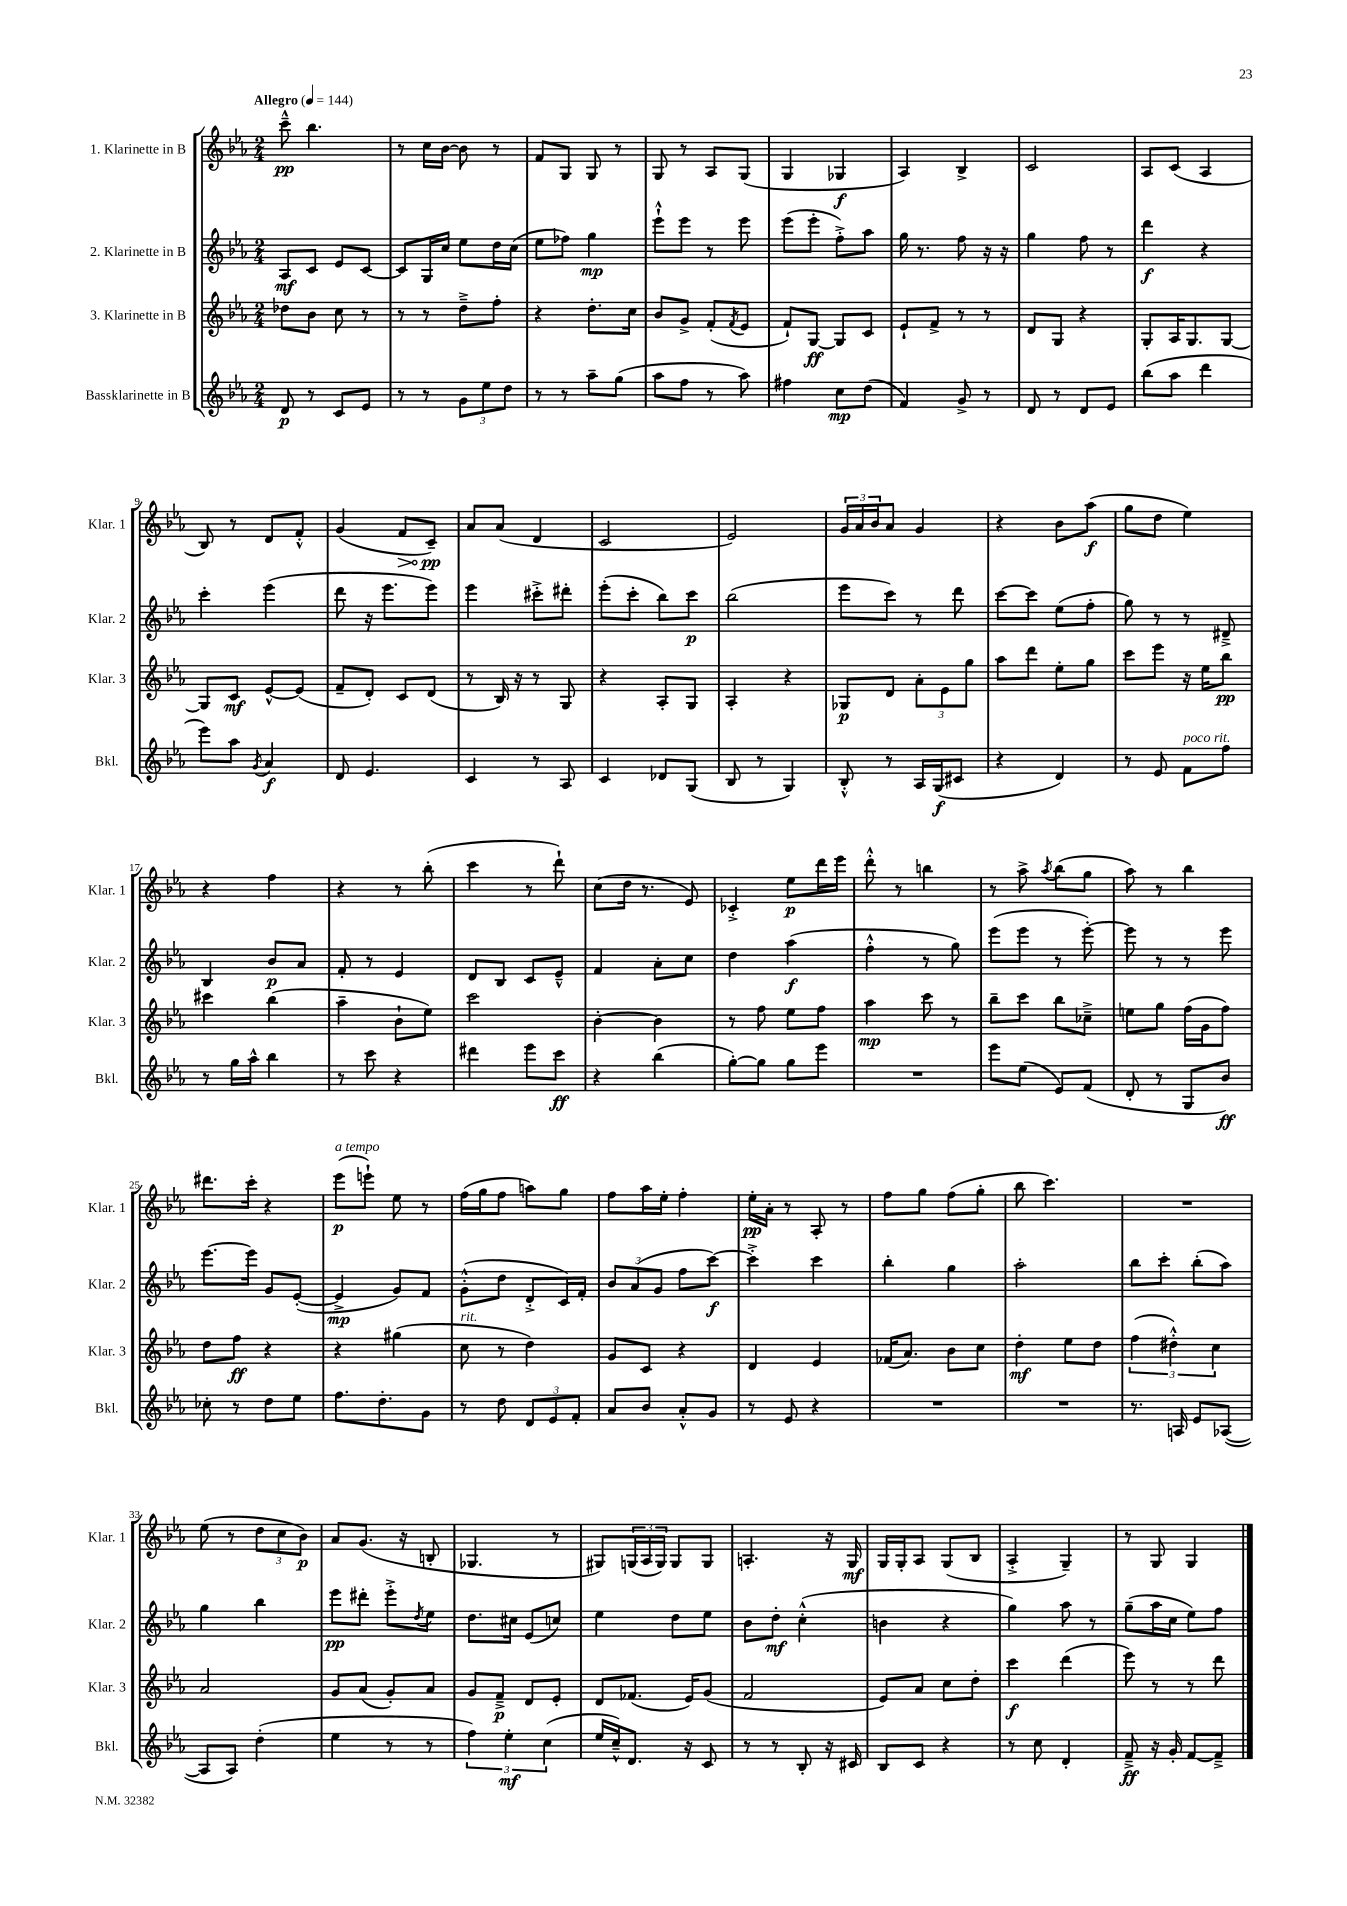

**kern	**kern	**kern	**kern
*staff4	*staff3	*staff2	*staff1
*clefG2	*clefG2	*clefG2	*clefG2
*k[b-e-a-]	*k[b-e-a-]	*k[b-e-a-]	*k[b-e-a-]
*M2/4	*M2/4	*M2/4	*M2/4
*MM144	*MM144	*MM144	*MM144
8d	8dd-	8A-	8ccc~^^
8r	8b-	8c	4.bb-
8c	8cc	8e-	.
8e-	8r	[8c	.
=	=	=	=
8r	8r	8c]	8r
8r	8r	16G	16cc
.	.	16cc	[16b-
12g	8dd~^	8ee-	8b-]
12ee-	.	.	.
.	8ff'	16dd	8r
12dd	.	.	.
.	.	(16cc	.
=	=	=	=
8r	4r	8ee-	8f
8r	.	8ff-)	8G
8aa-~	8.dd'	4gg	8G
(8gg	.	.	8r
.	16cc	.	.
=	=	=	=
8aa-	8b-	8eee-`^^	8G
8ff	8g^	8eee-	8r
8r	(8f'	8r	8A-
.	8qf	.	.
8aa-)	8e-	8eee-	(8G
=	=	=	=
4ff#	8f`)	(8eee-	4G
.	[8G	8eee-'	.
8cc	8G]	8ff'^)	4G-
(8dd	8c	8aa-	.
=	=	=	=
4f)	8e-`	16gg	4A-)
.	.	8.r	.
.	8f^	.	.
8g^	8r	8ff	4B-^
8r	8r	16r	.
.	.	16r	.
=	=	=	=
8d	8d	4gg	2c
8r	8G	.	.
8d	4r	8ff	.
8e-	.	8r	.
=	=	=	=
(8bb-	8G'	4ddd	8A-
8aa-	16A-	.	(8c
.	8.G	.	.
4ddd	.	4r	4A-
.	[8G	.	.
=	=	=	=
8eee-)	8G]	4ccc'	8B-)
8aa-	8c	.	8r
8qg	.	.	.
4a-	[8e-^^	(4eee-	8d
.	(8e-]	.	8f'^^
=	=	=	=
8d	8f~	8ddd	(4g
4.e-	8d')	16r	.
.	.	8.eee-	.
.	8c	.	8f
.	(8d	8eee-)	8c~)
=	=	=	=
4c	8r	4eee-	8a-
.	16B-)	.	(8a-
.	16r	.	.
8r	8r	8ccc#'^	4d
8A-	8G	8ddd#'	.
=	=	=	=
4c	4r	(8eee-'	2c
.	.	8ccc'	.
8d-	8A-'	8bb-)	.
(8G	8G	8ccc	.
=	=	=	=
8B-	4A-'	(2bb-	2e-)
8r	.	.	.
4G)	4r	.	.
=	=	=	=
8B-'^^	8G-	8eee-	24g
.	.	.	24a-
.	.	.	24b-
8r	8d	8ccc)	8a-
16A-	12a-'	8r	4g
(16G	.	.	.
.	12e-	.	.
8c#	.	8ddd	.
.	12gg	.	.
=	=	=	=
4r	8aa-	[8ccc	4r
.	8ddd	8ccc]	.
4d)	8ee-'	(8ee-	8b-
.	8gg	8ff'	(8aa-
=	=	=	=
8r	8ccc	8gg)	8gg
8e-	8eee-	8r	8dd
8f	16r	8r	4ee-)
.	16ee-	.	.
8ff	8bb-	8d#~^	.
=	=	=	=
8r	4ccc#	4B-	4r
16gg	.	.	.
16aa-^^	.	.	.
4bb-	(4bb-	8b-	4ff
.	.	8a-	.
=	=	=	=
8r	4aa-~	8f'	4r
8ccc	.	8r	.
4r	8b-`	4e-	8r
.	8ee-)	.	(8bb-'
=	=	=	=
4ddd#	2ccc	8d	4ccc
.	.	8B-	.
8eee-	.	8c	8r
8ccc	.	8e-~^^	8ddd`)
=	=	=	=
4r	[4b-'	4f	(8cc
.	.	.	16dd
.	.	.	8.r
(4bb-	4b-]	8a-'	.
.	.	8cc	8e-)
=	=	=	=
[8gg')	8r	4dd	4c-'^
8gg]	8ff	.	.
8gg	8ee-	(4aa-	8ee-
8eee-	8ff	.	16ddd
.	.	.	16eee-
=	=	=	=
2r	4aa-	4ff'^^	8ddd'^^
.	.	.	8r
.	8ccc	8r	4bb
.	8r	8gg)	.
=	=	=	=
8eee-	8bb-~	(8eee-	8r
(8ee-	8ccc	8eee-	8aa-^
.	.	.	8qaa-
8e-)	8bb-	8r	(8bb-
(8f	8cc-~^	[8eee-')	8gg
=	=	=	=
8d'	8ee	8eee-]	8aa-)
8r	8gg	8r	8r
8G	(16ff	8r	4bb-
.	16g	.	.
8b-)	8ff)	8eee-	.
=	=	=	=
8cc-'	8dd	[8.eee-	8.ddd#
8r	8ff	.	.
.	.	16eee-]	16ccc'
8dd	4r	8g	4r
8ee-	.	([8e-'	.
=	=	=	=
8.ff	4r	4e-^]	(8eee-
.	.	.	8eee`)
8.dd'	.	.	.
.	(4gg#	8g)	8ee-
8g	.	8f	8r
=	=	=	=
8r	8cc	(8g'^^	(16ff
.	.	.	16gg
8dd	8r	8dd	8ff
12d	4dd)	8d'^	8aa)
12e-	.	.	.
.	.	16c)	8gg
12f'	.	.	.
.	.	16f'	.
=	=	=	=
8a-	8g	12b-	8ff
.	.	(12a-	.
8b-	8c	.	16aa-
.	.	12g	.
.	.	.	16ee-'
8a-'^^	4r	8ff	4ff'
8g	.	[8ccc)	.
=	=	=	=
8r	4d	4ccc'^]	16ee-'
.	.	.	16a-'
8e-	.	.	8r
4r	4e-	4ccc	8A-'
.	.	.	8r
=	=	=	=
2r	(16f-	4bb-'	8ff
.	8.a-)	.	.
.	.	.	8gg
.	8b-	4gg	(8ff
.	8cc	.	8gg'
=	=	=	=
2r	4dd'	2aa-'	8bb-
.	.	.	4.ccc)
.	8ee-	.	.
.	8dd	.	.
=	=	=	=
8.r	(6ff	8bb-	2r
.	.	8ccc'	.
.	6dd#'^^)	.	.
16A	.	.	.
8e-	.	(8bb-'	.
.	6cc	.	.
([8A-	.	8aa-)	.
=	=	=	=
8A-]	2a-	4gg	(8ee-
8A-)	.	.	8r
(4dd'	.	4bb-	12dd
.	.	.	12cc
.	.	.	12b-)
=	=	=	=
4ee-	8g	8eee-	8a-
.	(8a-	8ddd#'	(8.g
8r	8g')	8eee-'^	.
.	.	.	16r
.	.	8qdd	.
8r	8a-	8ee-	8B'
=	=	=	=
6ff)	8g	8.dd	4.G-
.	8f~^	.	.
6ee-'	.	.	.
.	.	16cc#	.
.	8d	(8e-	.
(6cc	.	.	.
.	8e-'	8cc)	8r
=	=	=	=
16ee-	8d	4ee-	8G#)
16cc~^^)	.	.	.
8.d	(8.f-	.	(24G
.	.	.	24A-
.	.	.	24G)
.	.	8dd	8G
16r	16e-)	.	.
8c	(8g	8ee-	8G
=	=	=	=
8r	2f	8b-	4.A'
8r	.	8dd'	.
8B-'	.	(4cc'^^	.
16r	.	.	16r
16c#	.	.	16G
=	=	=	=
8B-	8e-)	4b	16G
.	.	.	16G'
8c	8a-	.	8A-
4r	8cc	4r	(8G
.	8dd'	.	8B-
=	=	=	=
8r	4ccc	4gg)	4A-'^
8cc	.	.	.
4d'	(4ddd	8aa-	4G~)
.	.	8r	.
=	=	=	=
8f~^	8eee-)	(8gg~	8r
16r	8r	16aa-	8G
16g'	.	16cc	.
[8f	8r	8ee-)	4G
8f~^]	8ddd	8ff	.
==	==	==	==
*-	*-	*-	*-
